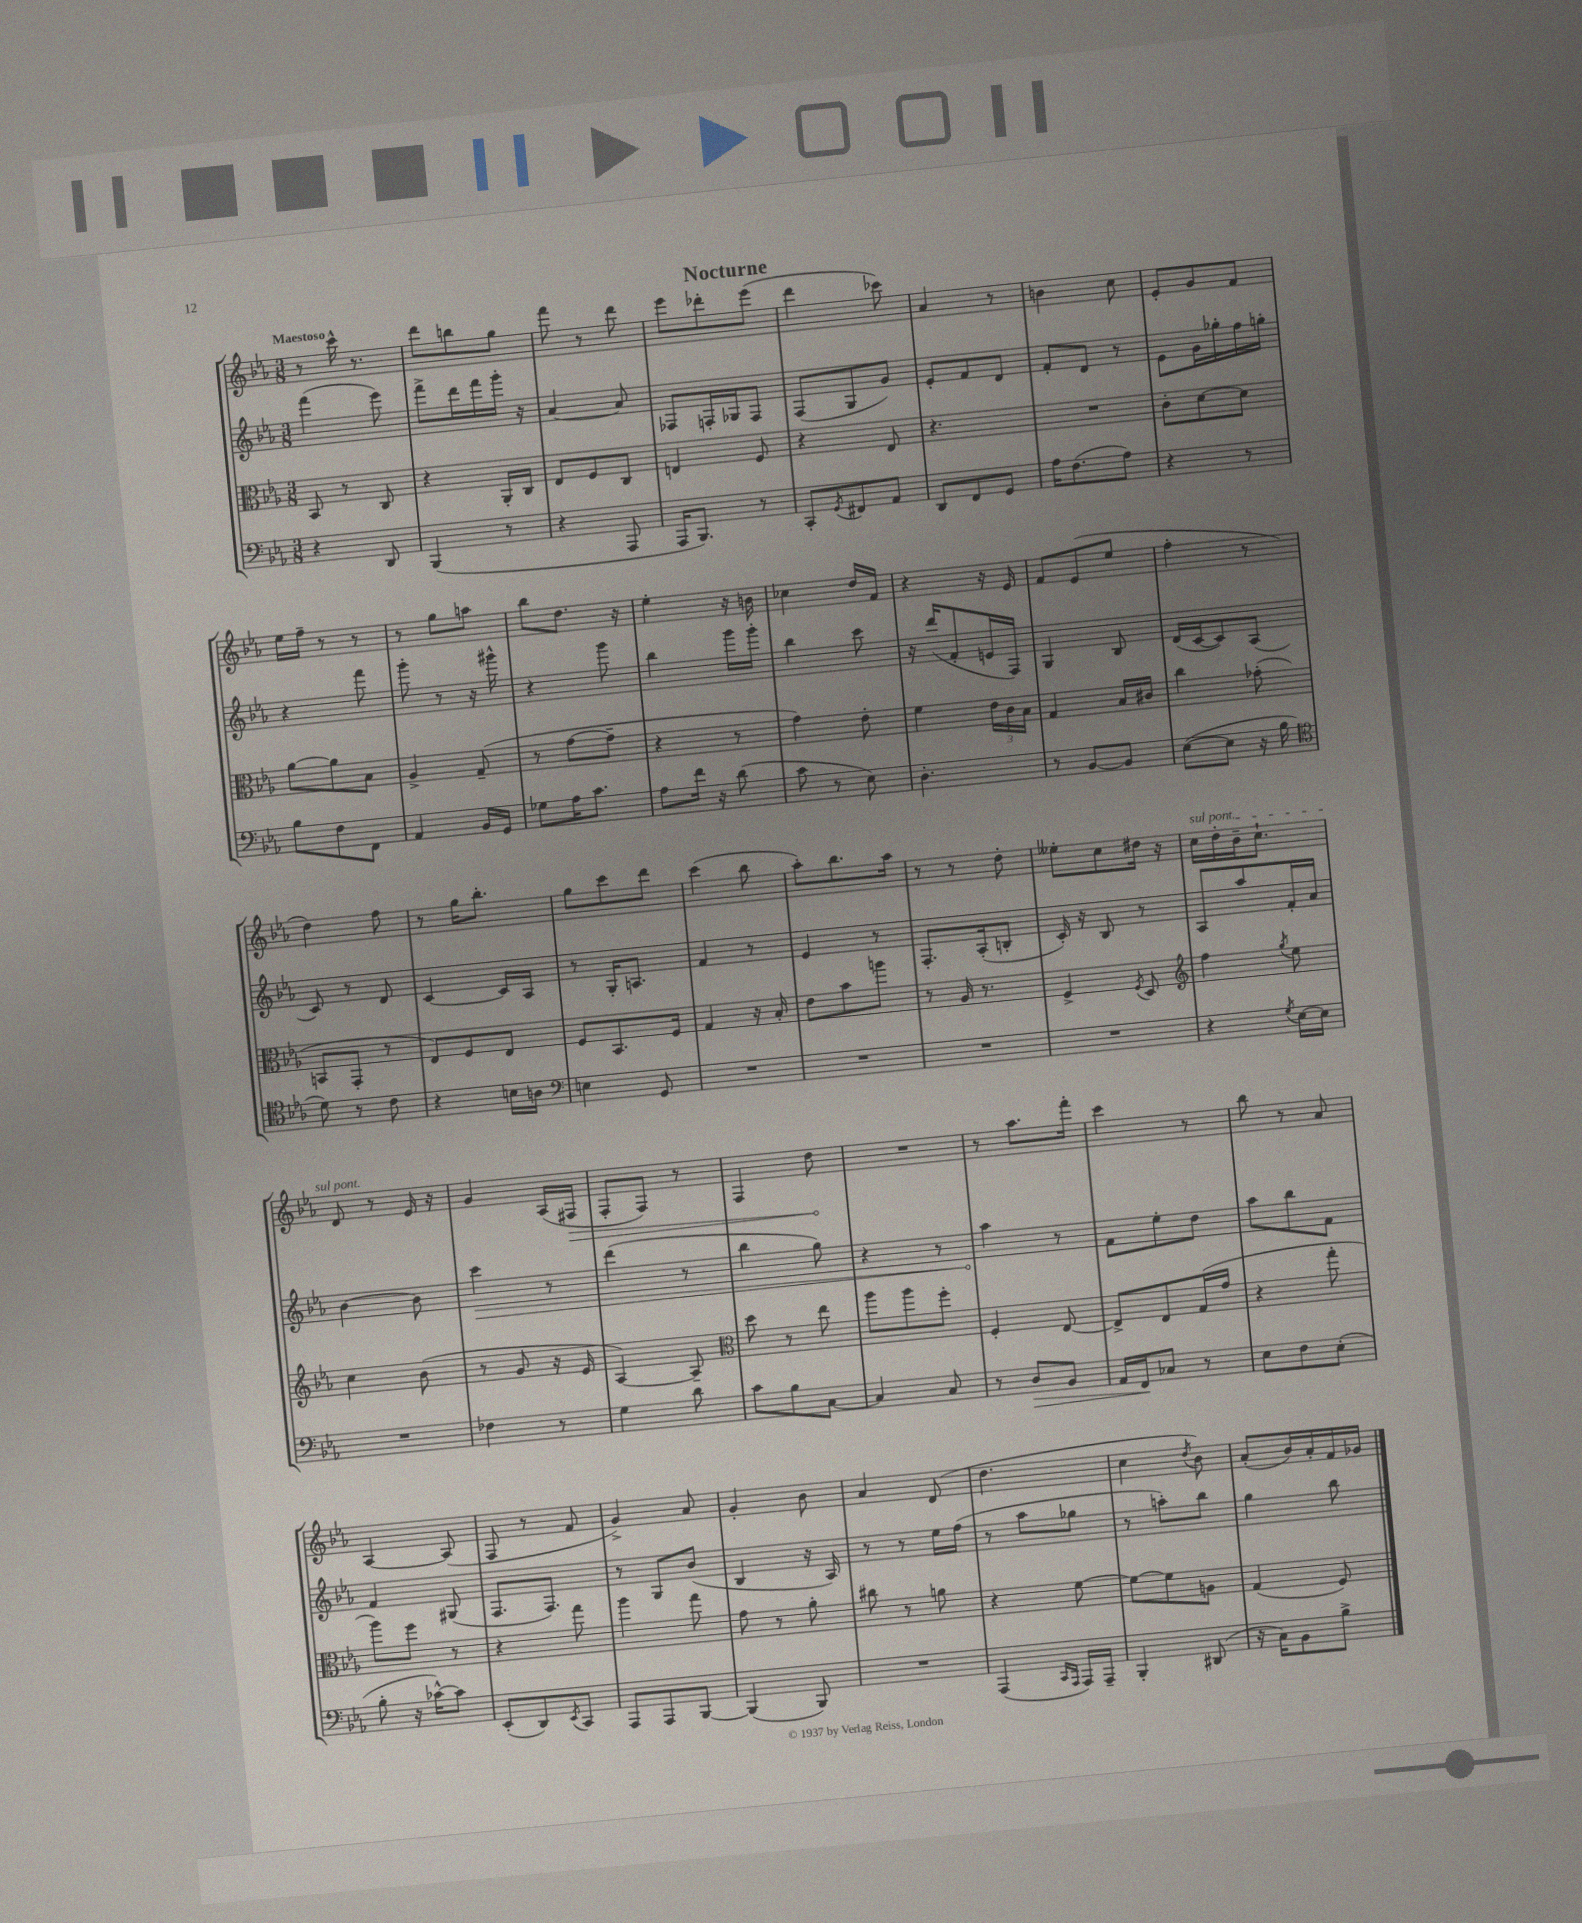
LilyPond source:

\header { title = "Nocturne" }
<<
\new StaffGroup <<
\new Staff = "s0" {
    \clef treble \key ees \major \numericTimeSignature \time 3/8 \tempo "Maestoso"
    r8 c'''16-^ r8. |
    d'''8 b''8 g''8 |
    f'''8 r8 d'''8 |
    ees'''8 des'''8-. ees'''8( |
    d'''4 ces'''8) |
    aes'4 r8 |
    b'4 c''8 |
    ees'8-. g'8 f'8 |
    ees''16 f''16-- r8 r8 |
    r8 g''8 a''8 |
    bes''8 d''8. r16 |
    ees''4-. r16 b'16 |
    ces''4 d''16 f'16 |
    r4 r16 ees'16 |
    f'8 ees'8( ees''8 |
    f''4-. r8 |
    d''4) f''8 |
    r8 g''16 bes''8.-. |
    g''8 c'''8 d'''8 |
    c'''4( bes''8 |
    aes''8-.) bes''8. aes''16 |
    r8 r8 d''8-. |
    eeses''8-. c''8 dis''16 r16 |
    \once \override TextSpanner.bound-details.left.text = \markup { \italic "sul pont." } c''16\startTextSpan d''16-. bes'16-- c''8.-! |
    d'8\stopTextSpan r8 ees'16 r16 |
    g'4 aes16( \once \override Hairpin.circled-tip = ##t fis16\> |
    f8-. f8) r8 |
    f4 d''8\! |
    R4. |
    r8 aes''8. f'''16-. |
    c'''4 r8 |
    bes''8 r8 aes'8 |
    aes4~ aes8( |
    f8 r8 f'8 |
    g'4->) aes'8 |
    g'4-. bes'8 |
    aes'4 d'8( |
    d''4. |
    c''4 \acciaccatura { d''8 } bes'8) |
    aes'8-.( bes'16) aes'16-. f'16 ges'16 \bar "|." |
}
\new Staff = "s1" {
    \clef treble \key ees \major \numericTimeSignature \time 3/8
    f'''4( ees'''8) |
    f'''8-> d'''16 f'''16 g'''16-. r16 |
    aes'4~ aes'8 |
    fes8 f16-. ges16 f8 |
    f8( g8 g'8) |
    ees'8-. f'8 d'8 |
    f'8-. d'8 r8 |
    ees'8 g'16 ges''16-. f''16 g''16-. |
    r4 f'''8 |
    g'''8-. r8 r16 gis'''16-^ |
    r4 g'''8 |
    bes''4 g'''16 g'''16-. |
    bes''4 c'''8 |
    r16 d'''16( f'8-. e'16 f16) |
    g4 bes8 |
    d'16( c'16~ c'8) aes8( |
    c'8) r8 d'8 |
    c'4~ c'16 aes16 |
    r8 g16-. a8. |
    f'4 r8 |
    ees'4 r8 |
    f8.-. aes16-.( b8-. |
    c'16-.) r16 bes8 r8 |
    aes8 aes''8 f'16-. aes'16 |
    bes'4~ bes'8 |
    \once \override Hairpin.circled-tip = ##t c'''4\> r8 |
    d'''4( r8 |
    bes''4 g''8) |
    r4 r8 |
    aes''4\! r8 |
    f'8 ees''8-. d''8 |
    aes''8 bes''8 f'8 |
    f'4 gis8( |
    f8. f8.) |
    r8 g8 bes'8( |
    bes4 r16 aes16) |
    r8 r8 ees''16 f''16( |
    r8 aes''8 ges''8 |
    r8 a''8-.) bes''8 |
    g''4 bes''8 \bar "|." |
}
\new Staff = "s2" {
    \clef alto \key ees \major \numericTimeSignature \time 3/8
    bes,8 r8 c8 |
    r4 aes,16-. c16 |
    ees8 f8 c8 |
    e4 f8 |
    r4 ees8 |
    r4. |
    R4. |
    c'8-. d'8~ d'8 |
    aes'8~ aes'8 bes8 |
    aes4-> g8--( |
    r8 g'8~ g'8-- |
    r4 r8 |
    g'4) ees'8-. |
    f'4 \tuplet 3/2 { ees'16 c'16 bes16 } |
    g4 bes16 cis'16 |
    c''4 ges'8-.( |
    b,8 g,8-. r8 |
    ees8) f8 ees8 |
    f8 bes,8. f16 |
    g4 r16 bes16-. |
    ees'8 bes'8 a''8 |
    r8 aes16 r8. |
    f4-> \acciaccatura { f8 } d8 |
    \clef treble f''4 \acciaccatura { g''8 } ees''8 |
    c''4 bes'8( |
    r8 g'8 r16 ees'16 |
    aes4~) aes8-- |
    \clef alto d''8 r8 ees''8 |
    aes''8 aes''8 f''8-. |
    f4-. ees8~ |
    ees8-> ees8 g16( g'16 |
    r4 g''8-. |
    aes''8) f''8 r8 |
    r4 g''8 |
    aes''4 g''8 |
    g'8 r8 aes'8-. |
    cis''8 r8 a'8 |
    r4 f'8~ |
    f'8~ f'8 a8 |
    g4( f8) \bar "|." |
}
\new Staff = "s3" {
    \clef bass \key ees \major \numericTimeSignature \time 3/8
    r4 d,8 |
    bes,,4( r8 |
    r4 aes,,8 |
    aes,,16 bes,,8.) r8 |
    c,8-. \acciaccatura { g,8 } fis,8 aes,8 |
    d,8 f,8 g,8 |
    aes16 f8.( aes8) |
    r4 r8 |
    bes8 f8 f,8 |
    aes,4 bes,16 g,16 |
    ges8 aes16 c'8. |
    aes8 f'16 r16 d'8( |
    c'8 r8 ees8) |
    d4.-. |
    r8 bes,8~ bes,8 |
    ees8~( ees8 r16 bes16 |
    \clef tenor d'8) r8 c'8 |
    r4 b16 a16 |
    \clef bass e4 g,8 |
    R4. |
    R4. |
    R4. |
    R4. |
    r4 \acciaccatura { g8 } ees16~ ees16 |
    R4. |
    fes4 r8 |
    g4 d'8 |
    c'8 bes8 c8~ |
    c4 c8 |
    r8 d8\> bes,8 |
    aes,16 f,16\! ces8 r8 |
    ees8 f8 ees8-.( |
    bes8-. r16 ces'16~-^) ces'8 |
    ees,8-.( d,8) \acciaccatura { ees,8 } c,8 |
    aes,,8 aes,,8 bes,,8~ |
    bes,,4( bes,,8) |
    R4. |
    aes,,4( \grace { c,16 aes,,16 } aes,,16) aes,,16-- |
    bes,,4-. dis,8( |
    r16 c16) bes,8 bes8-> \bar "|." |
}
>>
>>
\layout { \context { \Score \remove "Bar_number_engraver" } }
